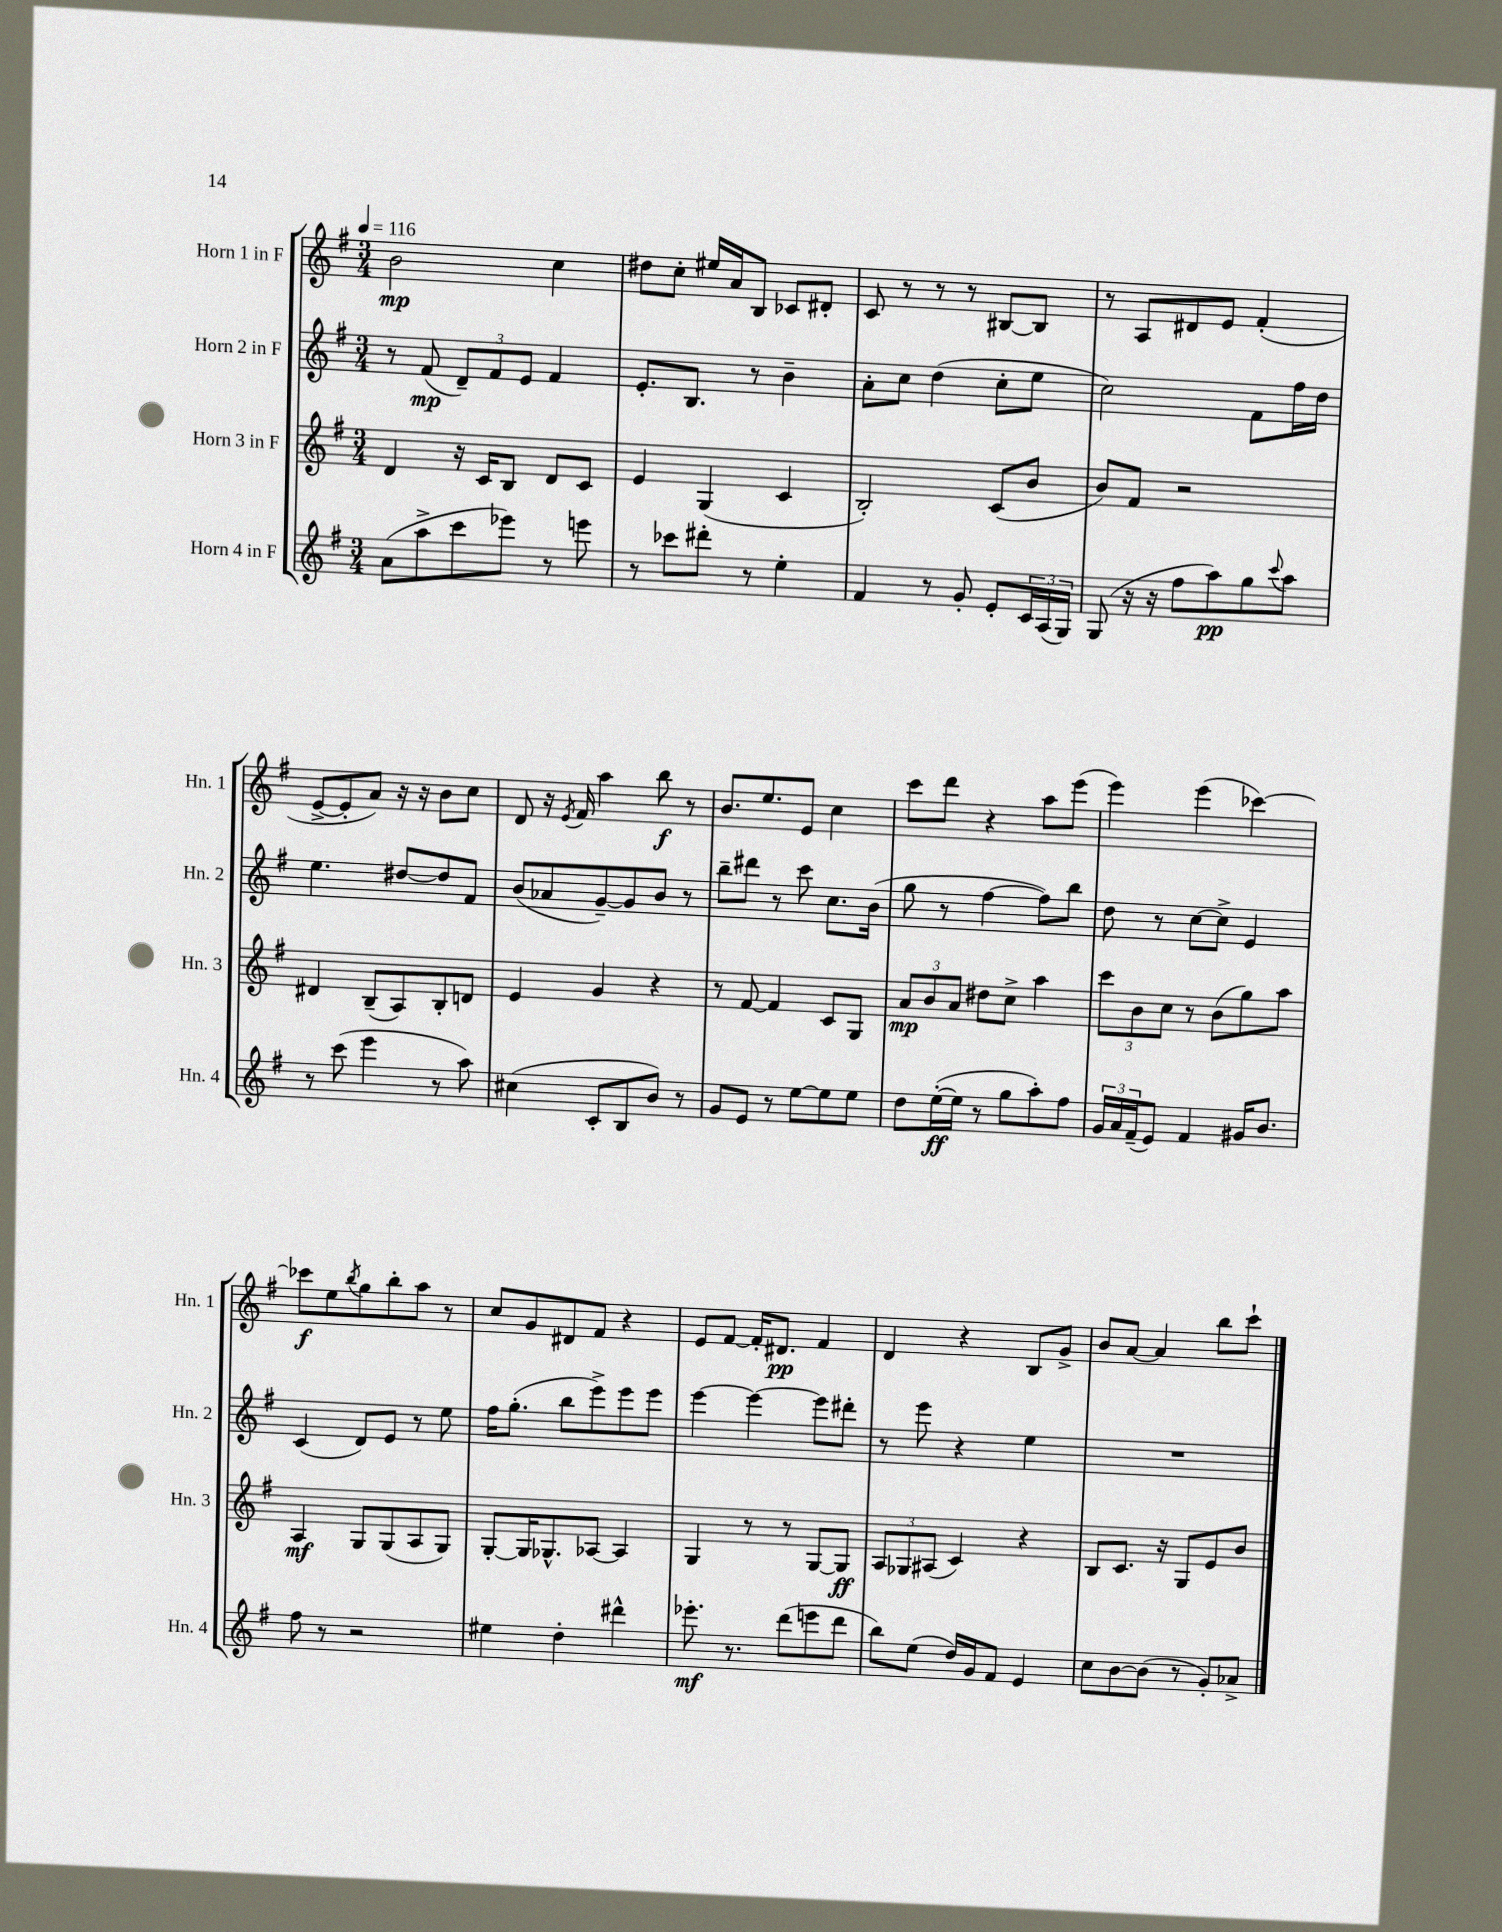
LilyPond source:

<<
\new StaffGroup <<
\new Staff = "s0" \with { instrumentName = "Horn 1 in F" shortInstrumentName = "Hn. 1" } {
    \clef treble \key g \major \numericTimeSignature \time 3/4 \tempo 4 = 116
    b'2\mp c''4 |
    dis''8 c''8-. eis''16 a'16 b8 ces'8 dis'8-. |
    c'8 r8 r8 r8 bis8~ bis8 |
    r8 a8 dis'8 e'8 fis'4-.( |
    e'8~-> e'8-. a'8) r16 r16 b'8 c''8 |
    d'8 r16 \acciaccatura { e'8 } fis'16 a''4 b''8\f r8 |
    b'8. e''8. e'8 c''4 |
    c'''8 d'''8 r4 a''8 e'''8( |
    e'''4) e'''4( ces'''4~) |
    ces'''8\f e''8 \acciaccatura { b''8 } g''8 b''8-. a''8 r8 |
    c''8 g'8 dis'8 fis'8 r4 |
    e'8 fis'8~ fis'16-. dis'8.\pp fis'4 |
    d'4 r4 b8 g'8-> |
    b'8 a'8~ a'4 b''8 c'''8-! \bar "|." |
}
\new Staff = "s1" \with { instrumentName = "Horn 2 in F" shortInstrumentName = "Hn. 2" } {
    \clef treble \key g \major \numericTimeSignature \time 3/4
    r8 fis'8\mp( \tuplet 3/2 { d'8--) fis'8 e'8 } fis'4 |
    e'8.-. b8. r8 b'4-- |
    a'8-. c''8 d''4( c''8-. e''8 |
    c''2) fis'8 fis''16 d''16 |
    e''4. dis''8~ dis''8 fis'8 |
    b'8( aes'8 g'8~--) g'8 b'8 r8 |
    b''8-- dis'''8 r8 c'''8 c''8. b'16( |
    g''8 r8 fis''4~ fis''8) b''8 |
    d''8 r8 c''8~ c''8-> e'4 |
    c'4( d'8) e'8 r8 e''8 |
    fis''16 g''8.-.( b''8 e'''8->) e'''8 e'''8 |
    e'''4~ e'''4~ e'''8 dis'''8-. |
    r8 e'''8 r4 e''4 |
    R2. \bar "|." |
}
\new Staff = "s2" \with { instrumentName = "Horn 3 in F" shortInstrumentName = "Hn. 3" } {
    \clef treble \key g \major \numericTimeSignature \time 3/4
    d'4 r16 c'16 b8 d'8 c'8 |
    e'4 g4( c'4 |
    b2-.) c'8( b'8 |
    b'8) fis'8 r2 |
    dis'4 b8--( a8) b8-. d'8 |
    e'4 g'4 r4 |
    r8 fis'8~ fis'4 c'8 g8 |
    \tuplet 3/2 { a'8\mp b'8 a'8 } dis''8 c''8-> a''4 |
    \tuplet 3/2 { c'''8 b'8 c''8 } r8 b'8( g''8) a''8 |
    a4\mf g8 g8( a8 g8) |
    g8~-. g16 ges8.-^ aes8~ aes4 |
    g4 r8 r8 g8~ g8\ff |
    \tuplet 3/2 { a8 ges8 ais8( } c'4) r4 |
    b8 c'8. r16 g8 e'8 b'8 \bar "|." |
}
\new Staff = "s3" \with { instrumentName = "Horn 4 in F" shortInstrumentName = "Hn. 4" } {
    \clef treble \key g \major \numericTimeSignature \time 3/4
    a'8( a''8-> c'''8 ees'''8) r8 e'''8 |
    r8 ces'''8 dis'''8-. r8 e''4-. |
    fis'4 r8 g'8-. e'8-. \tuplet 3/2 { c'16 a16( g16) } |
    g8( r16 r16 fis''8 a''8\pp) g''8 \appoggiatura { c'''8 } a''8 |
    r8 c'''8( e'''4 r8 a''8) |
    cis''4( c'8-. b8 b'8) r8 |
    g'8 e'8 r8 e''8~ e''8 e''8 |
    d''8 e''16~-.\ff( e''16 r8 g''8 a''8-.) fis''8 |
    \tuplet 3/2 { g'16 a'16 fis'16--( } e'8) fis'4 gis'16 b'8. |
    fis''8 r8 r2 |
    eis''4 d''4-. dis'''4-^ |
    ees'''8.-.\mf r8. d'''8( e'''8 d'''8 |
    b''8) e''8( d''16) g'16 fis'8 e'4 |
    c''8 b'8~ b'8( r8 g'8-.) aes'8-> \bar "|." |
}
>>
>>
\layout { \context { \Score \remove "Bar_number_engraver" } }
